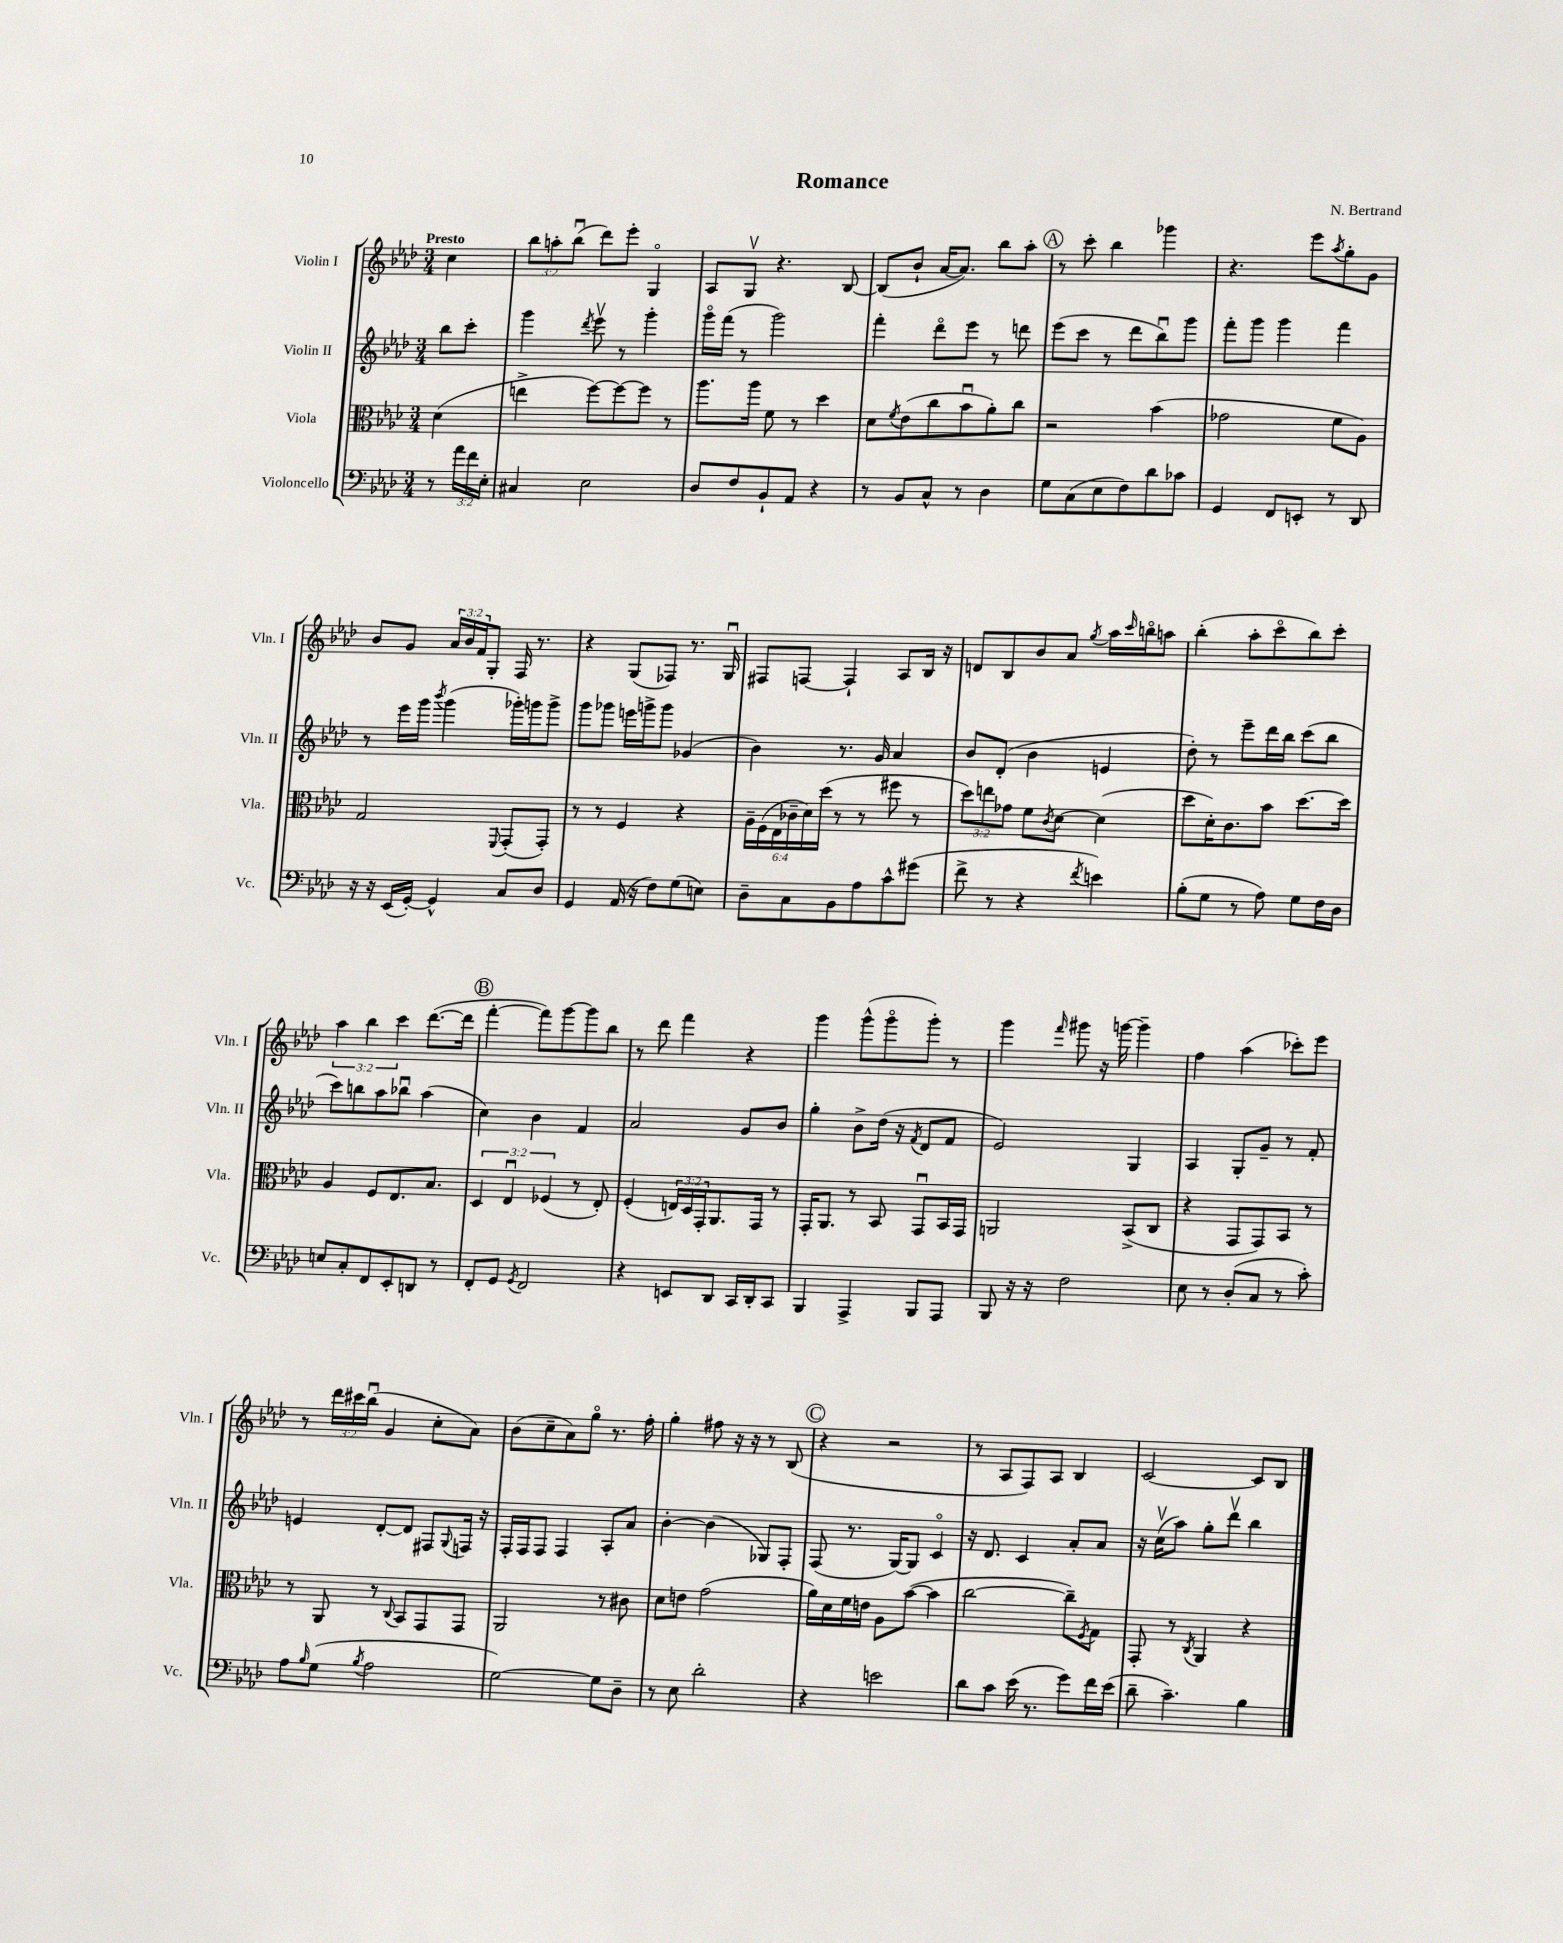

**kern	**kern	**kern	**kern
*part4	*part3	*part2	*part1
*staff4	*staff3	*staff2	*staff1
*I"Violoncello	*I"Viola	*I"Violin II	*I"Violin I
*I'Vc.	*I'Vla.	*I'Vln. II	*I'Vln. I
*clefF4	*clefC3	*clefG2	*clefG2
*k[b-e-a-d-]	*k[b-e-a-d-]	*k[b-e-a-d-]	*k[b-e-a-d-]
*M3/4	*M3/4	*M3/4	*M3/4
=	=	=	=
!	!	!	!LO:TX:a:B:t=Presto
8r	(4d-\	8bb-\L	4cc\
24a-\LL	.	8ccc'\J	.
24f\	.	.	.
24E-'\JJ	.	.	.
=1	=1	=1	=1
4C#X/	4een^\	4ggg\	12bb-\L
.	.	.	12aan'\
.	.	.	(12bb-u\J
.	.	8qddd-/	.
2E-\	[8ff\L)	8eee-v\	8ddd-\L)
.	8ff\_	8r	8eee-'\J
.	8ff\J]	4ggg'\	4G/
.	8r	.	.
=2	=2	=2	=2
8D-/L	8.aa-\L	16ggg\LL	8A-/L
.	.	(16fff\JJ	.
8F/	.	8r	8Gv/J
.	16aa-\Jk	.	.
8BB-`/	8f\	2ggg\)	4.r
8AA-/J	8r	.	.
4r	4dd-\	.	.
.	.	.	[8B-/
=3	=3	=3	=3
8r	8d-\L	4fff'\	(8B-/L]
.	8qf/	.	.
8BB-/L	(8e-\	.	8b-`/J
8C^^/J	8cc\	8ddd-\L	[16a-/KL
.	.	.	8.a-/J])
8r	8b-u\	8eee-\J	.
4D-\	8a-'\)	8r	8bb-\L
.	8cc\J	8dddn\	8aa-'\J
!!LO:REH:place=s1:t=A
=4	=4	=4	=4
8G\L	2r	(8eee-\L	8r
(8C\	.	8ccc\J	8ccc'\
8E-\	.	8r	4bb-\
8F\)	.	8ddd-\L	.
8d-\	(4b-\	8bb-u\)	4ggg-X\
8c-X\J	.	8ggg\J	.
=5	=5	=5	=5
4GG/	2g-X\	8fff'\L	4.r
.	.	8ggg\J	.
8FF/L	.	4ggg\	.
8EEn'/J	.	.	8eee-\L
.	.	.	8qaa-/
8r	8f\L	4fff\	8gg'\
8DD-/	8A-\J)	.	8g\J
!!LO:LB:g=z
=6	=6	=6	=6
16r	2G/	8r	8b-/L
16r	.	.	.
(16EE-/LL	.	16eee-\LL	8g/J
[16GG'/JJ)	.	16ggg\JJ	.
.	.	8qbbb-/	.
4GG^^/]	.	(4ggg\	24a-/LL
.	.	.	24b-/
.	.	.	24f/J
.	.	.	8G'/J
.	8qqFF/	.	.
8C/L	(8GG'/L	16ggg-X'\LL)	16F/
.	.	16gggn\J	8.r
8D-/J	8GG'/J)	8ggg^\J	.
=7	=7	=7	=7
4GG/	8r	8ggg\L	4r
.	8r	8ggg-X\J	.
(16AA-/	4F/	16eeen\LL	(8G/L
16r	.	16gggn^\J	.
8F\L)	.	8ggg\J	8F-X/J)
(8G\	4r	(4g-X/	8.r
8En\J)	.	.	.
.	.	.	16Gu/
=8	=8	=8	=8
8D-~\L	24A-~\LL	4b-\)	8F#X/L
.	(24F\	.	.
.	24E-\	.	.
8C\	24c-X~\	.	[8Fn/J
.	24d-\)	.	.
.	(24dd-\JJ	.	.
8BB-\	8r	8.r	4F`/]
8A-\	8r	.	.
.	.	16g/	.
8c^^\	8ff#X\	4a-/	8A-/L
(8g#X\J	8r	.	16B-/Jk
.	.	.	16r
=9	=9	=9	=9
8f^\	12dd-\L)	8b-/L	8dn/L
.	12een\	.	.
8r	.	(8d-'/J	8B-/
.	12g-X\J	.	.
4r	8f\L	4b-\	8b-/
.	8qc/	.	.
.	[8d-\J	.	8a-/J
8qf/	.	.	8qgg/
4en\)	(4d-\]	4en/	16aa-\LL
.	.	.	16qqccc/
.	.	.	16bbn\J
.	.	.	8aan\J
=10	=10	=10	=10
(8B-'\L	8dd-\L	8dd-'\)	(4bb-'\
8G\J	16d-'\K)	8r	.
.	8.c\	.	.
8r	.	8eee-~\L	8aa-'\L
8A-\)	8b-\J	16ddd-\L	8ccc\
.	.	16bb-\JJ	.
8G\L	[8.dd-\L	(8ccc\L	8bb-\)
16F\L	.	8bb-\J	8ccc'\J
16D-\JJ	16dd-\Jk]	.	.
!!LO:LB:g=z
=11	=11	=11	=11
8En/L	4A-/	8ccc\L)	6aa-\
8C'/	.	8bbn\	.
.	.	.	6bb-\
8FF/	8F/L	8aa-\	.
.	.	.	6ccc\
8EE-'/	8.E-/	8bb-Xu\J	.
8DDn/J	.	(4aa-\	([8.ddd-\L
.	8.B-/J	.	.
8r	.	.	.
.	.	.	16ddd-\Jk]
!!LO:REH:place=s1:t=B
=12	=12	=12	=12
8FF'/L	6D-/	4cc\)	[4fff'\
8GG/J	.	.	.
.	6E-u/	.	.
8qGG/	.	.	.
2FF/	.	4b-\	8fff\L])
.	(6F-X/	.	.
.	.	.	[8ggg\
.	8r	4f/	8ggg\]
.	8E-'/)	.	8bb-\J
=13	=13	=13	=13
4r	(4F'/	2a-/	8r
.	.	.	8ddd-\
8EEn/L	24En/LL)	.	4fff\
.	24D-/	.	.
.	24GG'/J	.	.
8DD-/J	8.AA-/	.	.
16CC/LL	.	8g/L	4r
16DD-'/J	16GG/Jk	.	.
8CC/J	8r	8b-/J	.
=14	=14	=14	=14
4BBB-/	16GG'/KL	4gg'\	4ggg\
.	8.AA-/J	.	.
4AAA-^/	8r	8b-^\L	(8ggg^^\L
.	8BB-/	(16dd-\Jk	8ggg\
.	.	16r	.
.	.	8qf/	.
8BBB-/L	8GGu/L	8d-/L	8ggg'\J)
8AAA-/J	16BB-/L	8f/J	8r
.	16GG/JJ	.	.
=15	=15	=15	=15
8BBB-/	2AAn/	2e-/)	4ggg\
16r	.	.	.
16r	.	.	.
.	.	.	16qqfff/
2F\	.	.	8ggg#X\
.	.	.	16r
.	.	.	[16gggn\
.	(8BB-^/L	4G/	4ggg~\]
.	8C/J	.	.
=16	=16	=16	=16
8E-\	4r	4A-/	4ff\
8r	.	.	.
(8D-'/L	8GG/L	8G'/L	(4aa-\
8C/J	8GG/)	8g~/J	.
8r	8BB-/J	8r	8ccc-X'\L)
8c'\)	8r	8f'/	8eee-\J
!!LO:LB:g=z
=17	=17	=17	=17
8A-\L	8r	4en/	8r
16qqB-/	.	.	.
(8G\J	8AA-/	.	24ddd-\LL
.	.	.	24ccc#X\
.	.	.	(24bb-u\JJ
8qB-/	.	.	.
2A-\	8r	[8d-'/L	4g/
.	8qqC/	.	.
.	8BB-/L	8d-/J]	.
.	8GG/	8F#X/L	8cc'\L
.	.	8qqG/	.
.	8GG/J	16Fn/Jk	8a-\J)
.	.	16r	.
=18	=18	=18	=18
[2G\)	2AA-/	16F'/LL	(8b-\L
.	.	16F/J	.
.	.	8F/J	8cc~\
.	.	4F/	8a-\)
.	.	.	8gg\J
8G\L]	8r	8A-'/L	8.r
8D-~\J	8c#X\	8a-/J	.
.	.	.	16ff'\
=19	=19	=19	=19
8r	8d-\L	[4b-'\	4gg'\
8E-\	8en\J	.	.
2d-'\	(2g\	(4b-\]	8ff#X\
.	.	.	16r
.	.	.	16r
.	.	8G-X/L)	8r
.	.	8F'/J	(8B-/
!!LO:REH:place=s1:t=C
=20	=20	=20	=20
4r	16a-\LL)	(8F/	4r
.	16d-\	.	.
.	16f\	8.r	.
.	16en\JJ	.	.
2en\	8A-\L	.	2r
.	.	[16G/KL)	.
.	([8b-\J	8G/J]	.
.	4b-\]	4c/	.
=21	=21	=21	=21
8d-\L	[2cc\	16r	8r
.	.	8.d-/	.
8c\J	.	.	8A-/L
(16e-\	.	4c/	8F/)
8.r	.	.	.
.	.	.	8A-/J
8g\L)	8cc~\L])	8a-'/L	4B-/
.	8qF/	.	.
16f\L	8G\J	8a-/J	.
(16e-\JJ	.	.	.
=22	=22	=22	=22
8d-~\	8GG'/	16r	[2c/
.	.	(16ccv\KL	.
4.c~\)	8r	8aa-\J)	.
.	8qC/	.	.
.	4AA-/	8gg'\L	.
.	.	8ddd-v\J	.
4B-\	4r	4bb-\	8c/L]
.	.	.	8B-/J
==	==	==	==
*-	*-	*-	*-
